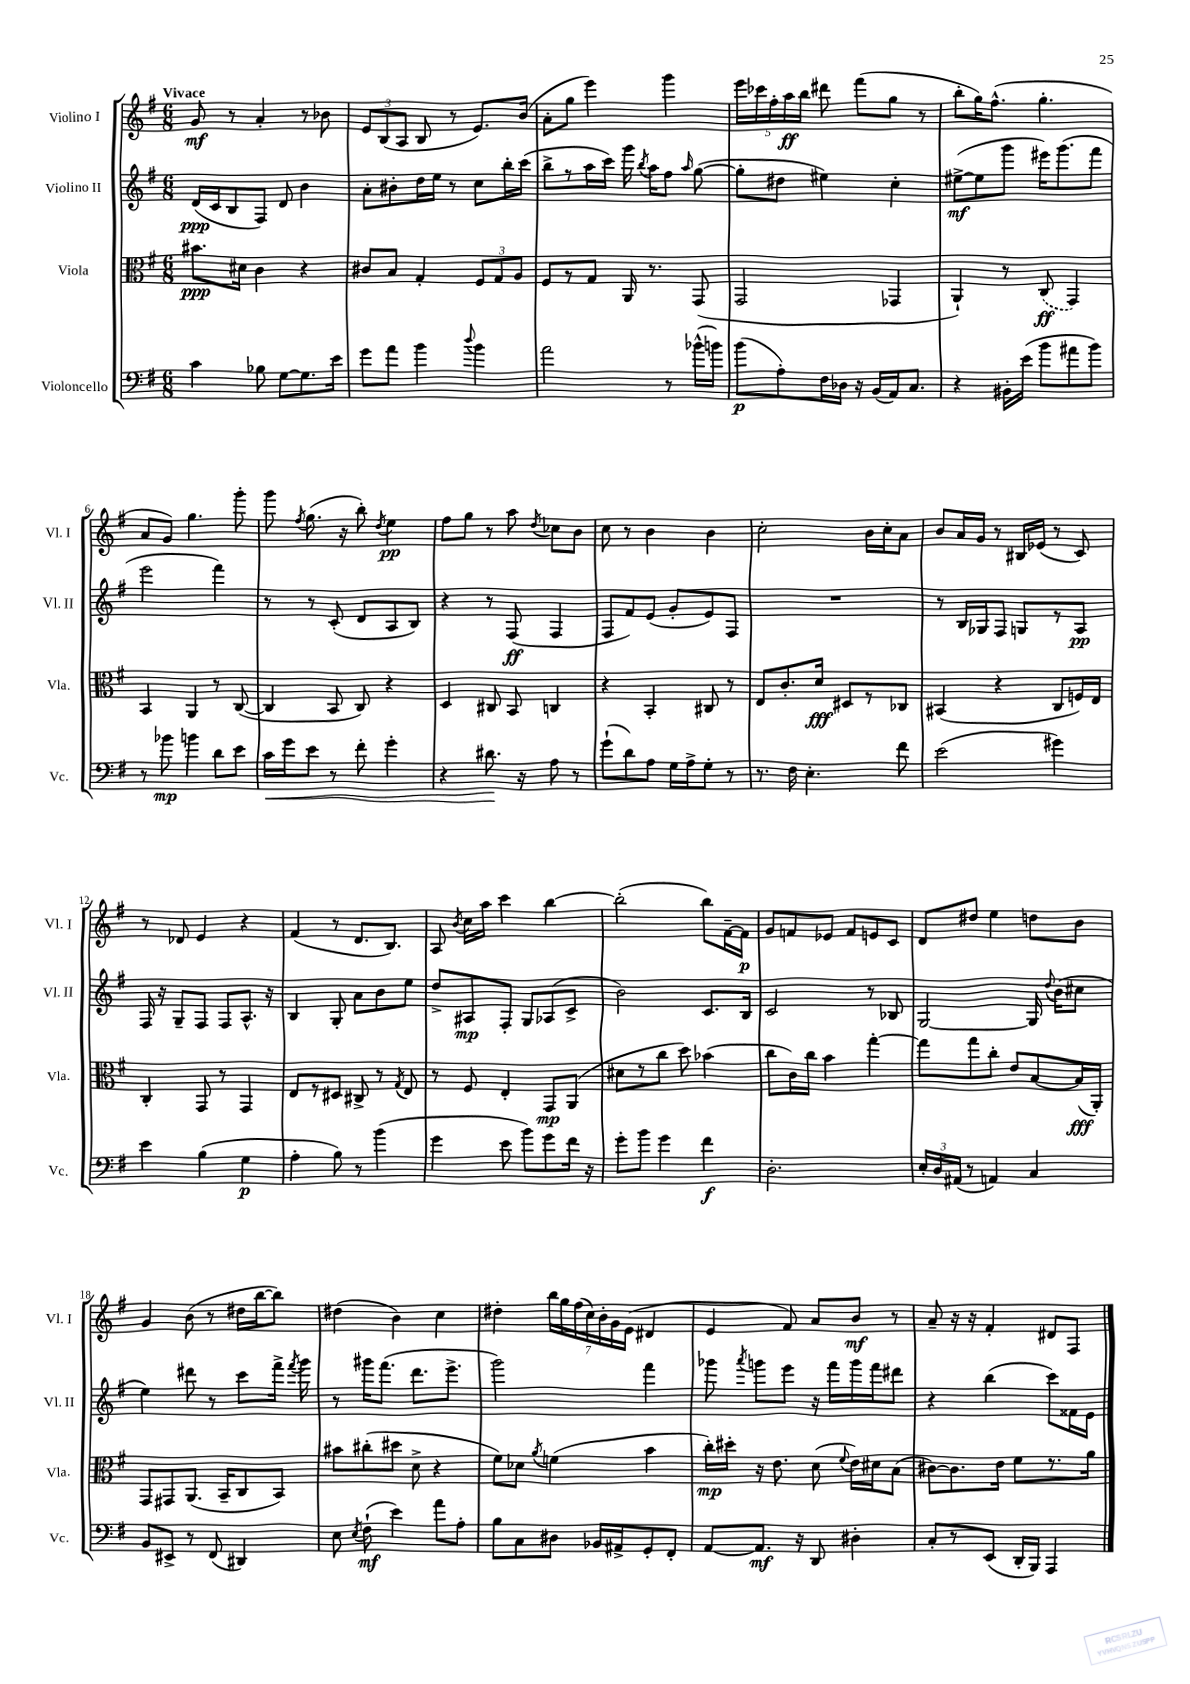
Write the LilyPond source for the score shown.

<<
\new StaffGroup <<
\new Staff = "s0" \with { instrumentName = "Violino I" shortInstrumentName = "Vl. I" } {
    \clef treble \key g \major \numericTimeSignature \time 6/8 \tempo "Vivace"
    \autoBeamOff g'8\mf r8 a'4-. r8 bes'8 |
    \tuplet 3/2 { e'8[ b8( a8] } b8 r8 e'8.[) b'16]( |
    a'8[-. g''8] e'''4) g'''4 |
    \tuplet 5/4 { e'''16[ ces'''16 fis''16-. a''16\ff b''16] } dis'''8 fis'''8[( g''8] r8 |
    b''8[-. g''16) fis''8.]-^( g''4.-. |
    a'8[ g'8]) g''4. g'''8-. |
    g'''8 \acciaccatura { fis''8 } g''8.( r16 b''8-.) \acciaccatura { d''8 } e''4\pp |
    fis''8[ g''8] r8 a''8 \acciaccatura { d''8 } ces''8[ b'8] |
    c''8 r8 b'4 b'4 |
    c''2-. b'16[ c''16-. a'8] |
    b'8[ a'16 g'16] r8 bis16[ ees'16]( r8 c'8) |
    r8 des'8 e'4 r4 |
    fis'4( r8 d'8.[ b8.]) |
    a8 \acciaccatura { b'8 } c''16[ a''16] c'''4 b''4~ |
    b''2-.( b''8[) fis'16~-- fis'16]\p |
    g'8[ f'8 ees'8] f'8[ e'8 c'8] |
    d'8[ dis''8] e''4 d''8[ b'8] |
    g'4 b'8( r8 dis''16[ b''16~ b''8]) |
    dis''4( b'4) c''4 |
    dis''4-. \tuplet 7/4 { b''16[ g''16 fis''16( c''16) b'16-. g'16 e'16]( } dis'4 |
    e'4 fis'8) a'8[ b'8]\mf r8 |
    a'8-- r16 r16 fis'4-. dis'8[ fis8] \bar "|." |
}
\new Staff = "s1" \with { instrumentName = "Violino II" shortInstrumentName = "Vl. II" } {
    \clef treble \key g \major \numericTimeSignature \time 6/8
    \autoBeamOff d'16[\ppp( c'16 b8 fis8]) d'8 b'4 |
    a'8[-. bis'8-. d''16 e''16] r8 c''8[ b''16-. c'''16]( |
    b''8[-> r8 a''16 c'''16]) g'''16 \acciaccatura { b''8 } a''16[ fis''8] \grace { a''16 } g''8~( |
    g''8[-. dis''8] eis''4) c''4-. |
    eis''8[~->\mf( eis''8 g'''8] eis'''16[) g'''8.( fis'''8] |
    e'''2 fis'''4) |
    r8 r8 c'8-.( d'8[ a8 b8]) |
    r4 r8 fis8\ff( fis4 |
    fis8[ fis'8) e'8]( g'8[-. e'8) fis8] |
    R2. |
    r8 b16[ ges16 fis8] g8[ r8 a8]\pp |
    fis16 r16 g8[-- fis8] fis8[ a8.]-^ r16 |
    b4 g8-. a'8[ b'8 e''8] |
    d''8[-> ais8\mp fis8]-. g8[ aes8( c'8]-> |
    b'2) c'8.[ b16] |
    c'2 r8 bes8 |
    g2~ g16 \appoggiatura { d''8 } b'16[( cis''8] |
    e''4) dis'''8 r8 c'''8[ fis'''16]-> \acciaccatura { fis'''8 } g'''16 |
    r8 gis'''16[ fis'''8.]( d'''8.[ e'''8.]-> |
    g'''2) fis'''4 |
    ges'''8 \acciaccatura { a'''8 } g'''8[ e'''8] r16 fis'''16[ g'''16 fis'''16 dis'''8] |
    r4 b''4( c'''8[) fisis'16 e'16] \bar "|." |
}
\new Staff = "s2" \with { instrumentName = "Viola" shortInstrumentName = "Vla." } {
    \clef alto \key g \major \numericTimeSignature \time 6/8
    \autoBeamOff bis'8.[\ppp dis'16] c'4 r4 |
    cis'8[ b8] g4-. \tuplet 3/2 { fis8[ g8 a8] } |
    fis8[ r8 g8] a,16 r8. g,8( |
    g,2 ges,4 |
    a,4-!) r8 \once \slurDashed c8\ff( g,4) |
    b,4 a,4 r8 c8~( |
    c4 b,8 c8) r4 |
    d4 cis8 b,8 c4 |
    r4 b,4-. cis8 r8 |
    e8[ c'8.-. d'16]\fff dis8[ r8 ces8] |
    bis,4( r4 c8[ f16) e16] |
    c4-. g,8 r8 g,4 |
    e8[ r8 dis8] cis8-> r8 \acciaccatura { g8 } e8 |
    r8 fis8 e4-. g,8[\mp a,8]( |
    dis'8[ r8 c''8] d''8) bes'4( |
    c''8[ c'16) c''16] b'4 g''4~-. |
    g''8[ g''8 c''8]-. e'8[ b8~ b16\fff( a,16]-.) |
    g,8[ gis,8 a,8.]( b,16[-- c8 b,8]) |
    bis'8[ cis''8-.( dis''8] d'8-> r4 |
    fis'8[) des'8] \acciaccatura { a'8 } f'4( b'4 |
    c''16[-.\mp) dis''16]-. r16 e'8. d'8( \appoggiatura { fis'8 } e'16[) dis'16 b8]( |
    cis'8[~) cis'8. e'16] fis'8[ r8. a'16] \bar "|." |
}
\new Staff = "s3" \with { instrumentName = "Violoncello" shortInstrumentName = "Vc." } {
    \clef bass \key g \major \numericTimeSignature \time 6/8
    \autoBeamOff c'4 bes8 g8[~ g8. e'16] |
    g'8[ a'8] b'4 \appoggiatura { d''8 } b'4 |
    a'2 r8 bes'16[-^( b'16]) |
    b'8[\p( a8-.) fis16 des16] r16 b,16[( a,16) c8.] |
    r4 bis,16[-. e'16]( b'8[ ais'8 b'8]) |
    r8 bes'8\mp b'4 d'8[ e'8] |
    c'16[\< g'16 e'8] r8 fis'8-. g'4-. |
    r4 dis'8.\! r16 a8 r8 |
    g'8[-!( d'8) a8] g16[ a16-> g8]-. r8 |
    r8. fis16 e4.-. fis'8 |
    e'2( gis'4) |
    e'4 b4( g4\p |
    a4-. b8) r8 b'4( |
    g'4 e'8 b'8[) g'8 fis'16] r16 |
    g'8[-. b'8] g'4 fis'4\f |
    d2.-. |
    \tuplet 3/2 { e16[-. d16 ais,16]( } r8 a,4) c4 |
    b,8[ eis,8]-> r8 fis,8( dis,4) |
    e8 \acciaccatura { e8 } fis8-!\mf( e'4) a'8[ a8]-. |
    b8[ c8 dis8] bes,16[ ais,16-> g,8-. fis,8]-. |
    a,8[~ a,8.]\mf r16 d,8 dis4-. |
    c8[-. r8 e,8]( d,16[-. b,,16]) a,,4 \bar "|." |
}
>>
>>
